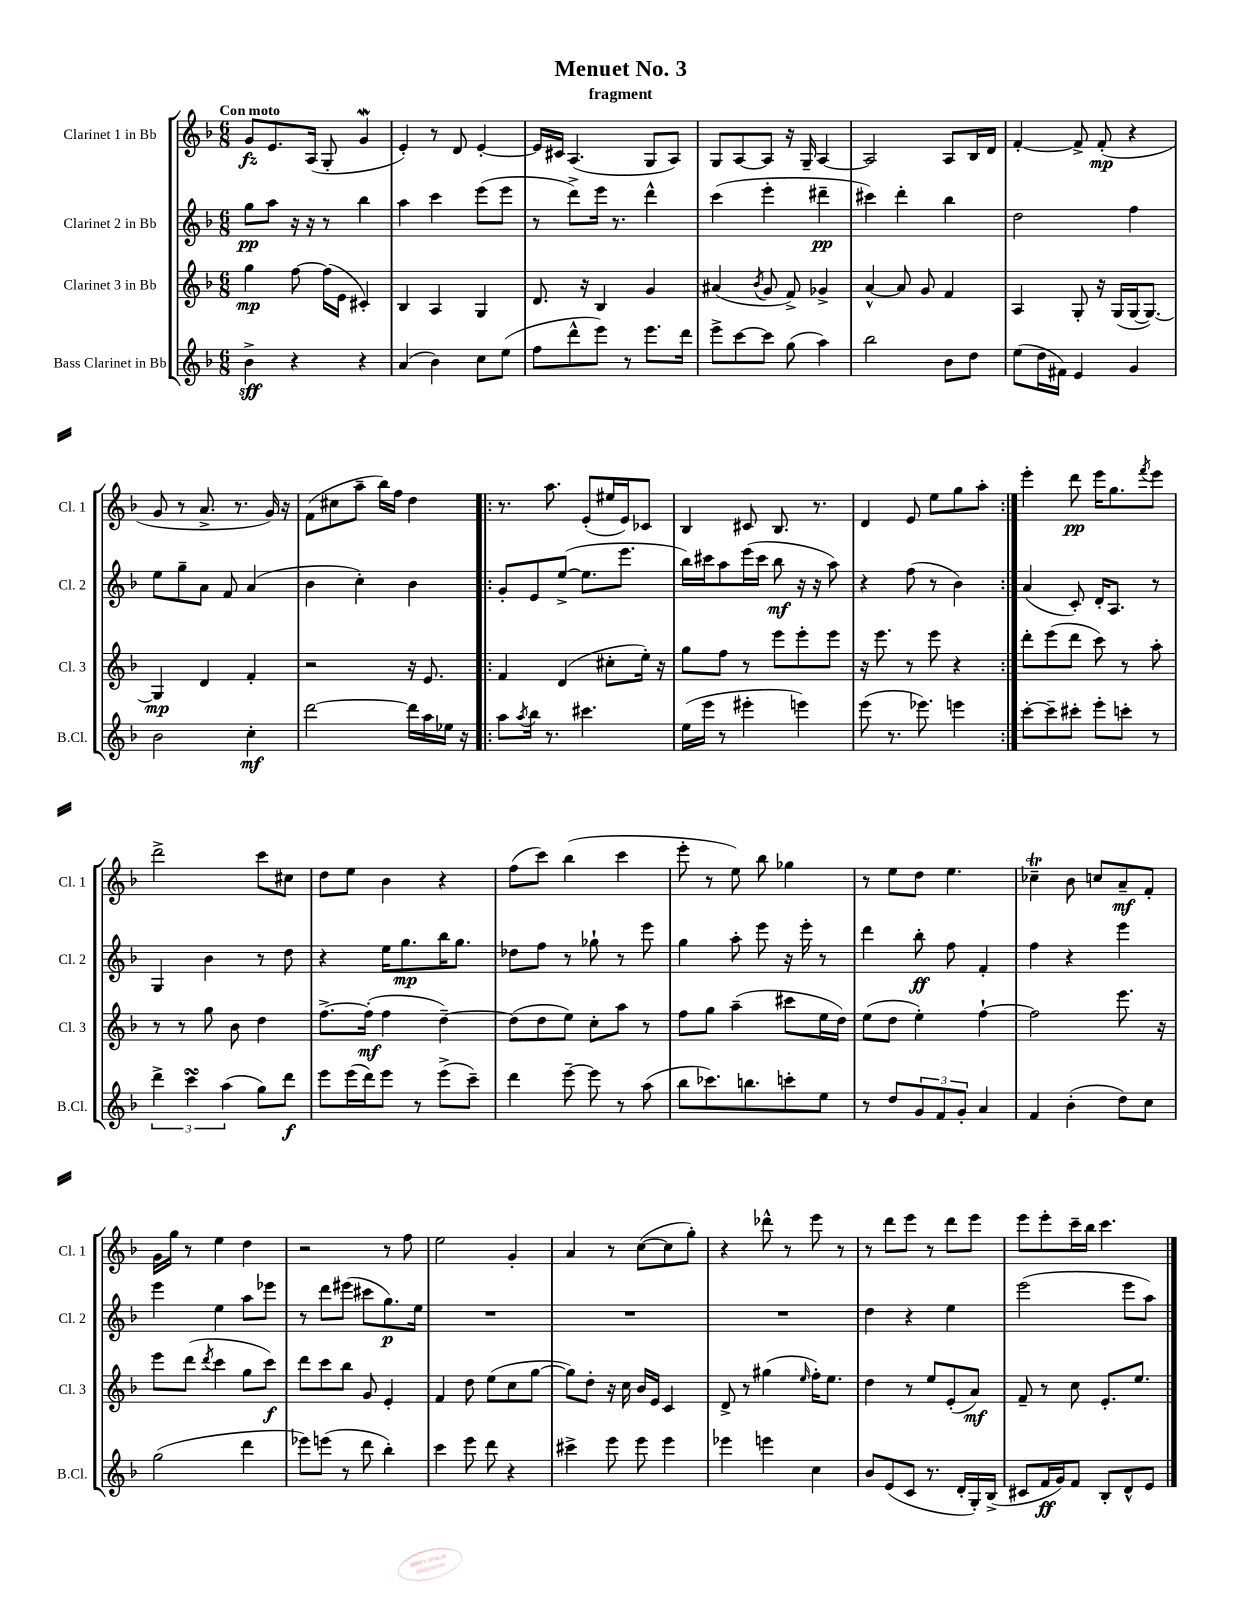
\header { title = "Menuet No. 3" subtitle = "fragment" }
<<
\new StaffGroup <<
\new Staff = "s0" \with { instrumentName = "Clarinet 1 in Bb" shortInstrumentName = "Cl. 1" } {
    \clef treble \key f \major \numericTimeSignature \time 6/8 \tempo "Con moto"
    g'8\fz e'8. a16( g8-. g'4\mordent |
    e'4-.) r8 d'8 e'4~-. |
    e'16 cis'16 a4.( g8 a8) |
    g8 a8~ a8 r16 g16-- a4~ |
    a2 a8 bes16 d'16 |
    f'4~-. f'8-> f'8-.\mp( r4 |
    g'8 r8 a'8.-> r8. g'16) r16 |
    f'8( cis''8 a''8-- bes''16) f''16 d''4 |
    \repeat volta 2 { r8. a''8. e'8-.( eis''16 e'16) ces'8 |
    bes4 cis'8 bes8. r8. |
    d'4 e'8 e''8 g''8 a''8-. | }
    e'''4-. d'''8\pp e'''16 g''8. \acciaccatura { f'''8 } e'''8 |
    d'''2-> c'''8 cis''8 |
    d''8 e''8 bes'4 r4 |
    f''8( c'''8) bes''4( c'''4 |
    e'''8-. r8 e''8) bes''8 ges''4 |
    r8 e''8 d''8 e''4. |
    ces''4--\trill bes'8 c''8 a'8--\mf f'8-. |
    g'16 g''16 r8 e''4 d''4 |
    r2 r8 f''8 |
    e''2 g'4-. |
    a'4 r8 c''8~( c''8 g''8-.) |
    r4 des'''8-^ r8 e'''8 r8 |
    r8 d'''8 e'''8 r8 d'''8 e'''8 |
    e'''8 e'''8-. c'''16-- bes''16 c'''4. \bar "|." |
}
\new Staff = "s1" \with { instrumentName = "Clarinet 2 in Bb" shortInstrumentName = "Cl. 2" } {
    \clef treble \key f \major \numericTimeSignature \time 6/8
    g''8\pp a''8 r16 r16 r8 bes''4 |
    a''4 c'''4 e'''8( e'''8 |
    r8 d'''8->) e'''16 r8. d'''4-^ |
    c'''4( e'''4-. dis'''4--\pp |
    cis'''4) d'''4-. bes''4 |
    d''2 f''4 |
    e''8 g''8-- a'8 f'8 a'4( |
    bes'4 c''4-.) bes'4 |
    \repeat volta 2 { g'8-. e'8 e''8~->( e''8. e'''8. |
    bes''16) cis'''16 a''8 e'''16( cis'''16 bes''8\mf r16 r16 a''8) |
    r4 f''8( r8 bes'4) | }
    a'4( c'8-.) d'16-. a8. r8 |
    g4 bes'4 r8 d''8 |
    r4 e''16 g''8.\mp bes''16 g''8. |
    des''8 f''8 r8 ges''8-! r8 e'''8 |
    g''4 a''8-. e'''8 r16 e'''16-. r8 |
    d'''4 bes''8-.\ff f''8 f'4-. |
    f''4 r4 e'''4 |
    e'''4 e''4 a''8 ees'''8 |
    r8 d'''8 eis'''8( cis'''8 g''8.\p) e''16 |
    R2. |
    R2. |
    R2. |
    d''4 r4 e''4 |
    e'''2( e'''8 a''8) \bar "|." |
}
\new Staff = "s2" \with { instrumentName = "Clarinet 3 in Bb" shortInstrumentName = "Cl. 3" } {
    \clef treble \key f \major \numericTimeSignature \time 6/8
    g''4\mp f''8~ f''16( e'16 cis'4-.) |
    bes4 a4 g4 |
    d'8. r16 bes4 g'4 |
    ais'4( \acciaccatura { bes'8 } g'8 f'8->) ges'4-> |
    a'4~-^ a'8 g'8 f'4 |
    a4 g8-. r16 g16( g16~ g8.~) |
    g4\mp d'4 f'4-. |
    r2 r16 e'8. |
    \repeat volta 2 { f'4 d'4( cis''8-. e''16-.) r16 |
    g''8 f''8 r8 e'''8 e'''8-. e'''8 |
    r16 e'''8. r8 e'''8 r4 | }
    d'''8-. e'''8( d'''8 c'''8) r8 a''8-. |
    r8 r8 g''8 bes'8 d''4 |
    f''8.~-> f''16-.\mf( f''4 d''4~--) |
    d''8( d''8 e''8) c''8-. a''8 r8 |
    f''8 g''8 a''4--( cis'''8 e''16 d''16) |
    e''8( d''8 e''4-.) f''4~-! |
    f''2 e'''8. r16 |
    e'''8 d'''8( \acciaccatura { d'''8 } c'''4 g''8 c'''8\f) |
    d'''8 c'''8 bes''8 g'8 e'4-. |
    f'4 d''8 e''8( c''8 g''8~ |
    g''8) d''8-. r16 c''16 bes'16 e'16 c'4 |
    d'8-> r8 gis''4( \grace { e''16 } f''16-.) e''8. |
    d''4 r8 e''8 e'8-.( a'8\mf) |
    f'8-- r8 c''8 e'8.-. e''8. \bar "|." |
}
\new Staff = "s3" \with { instrumentName = "Bass Clarinet in Bb" shortInstrumentName = "B.Cl." } {
    \clef treble \key f \major \numericTimeSignature \time 6/8
    bes'4->\sff r4 r4 |
    a'4( bes'4) c''8 e''8( |
    f''8 d'''8-^ e'''8) r8 e'''8. d'''16 |
    e'''8-> c'''8~ c'''8 g''8( a''4) |
    bes''2 bes'8 d''8 |
    e''8( d''16 fis'16) e'4 g'4 |
    bes'2 c''4-.\mf |
    d'''2~ d'''16 a''16 ees''16 r16 |
    \repeat volta 2 { a''8 \acciaccatura { a''8 } bes''16 r8. cis'''4. |
    e''16( e'''16 r8 eis'''4-. e'''4) |
    e'''8( r8. ees'''8.) e'''4 | }
    c'''8~-. c'''8-- cis'''8-. e'''8-. c'''8-. r8 |
    \tuplet 3/2 { d'''4-> c'''4\turn a''4( } g''8) d'''8\f |
    e'''8 e'''16( d'''16) e'''8 r8 e'''8->( c'''8--) |
    d'''4 e'''8~-- e'''8 r8 a''8( |
    bes''8 ces'''8.) b''8. c'''8-. e''8 |
    r8 d''8 \tuplet 3/2 { g'8 f'8 g'8-. } a'4 |
    f'4 bes'4-.( d''8) c''8 |
    g''2( d'''4 |
    ees'''8) e'''8( r8 d'''8 bes''4-.) |
    c'''4 e'''8 d'''8 r4 |
    cis'''4-> e'''8 e'''8 e'''4 |
    ees'''4 e'''4 c''4 |
    bes'8 e'8( c'8 r8. d'16-. g16-.) bes16->( |
    cis'8 f'16\ff g'16) f'8 bes8-. d'8-^ e'8 \bar "|." |
}
>>
>>
\layout { \context { \Score \remove "Bar_number_engraver" } }
